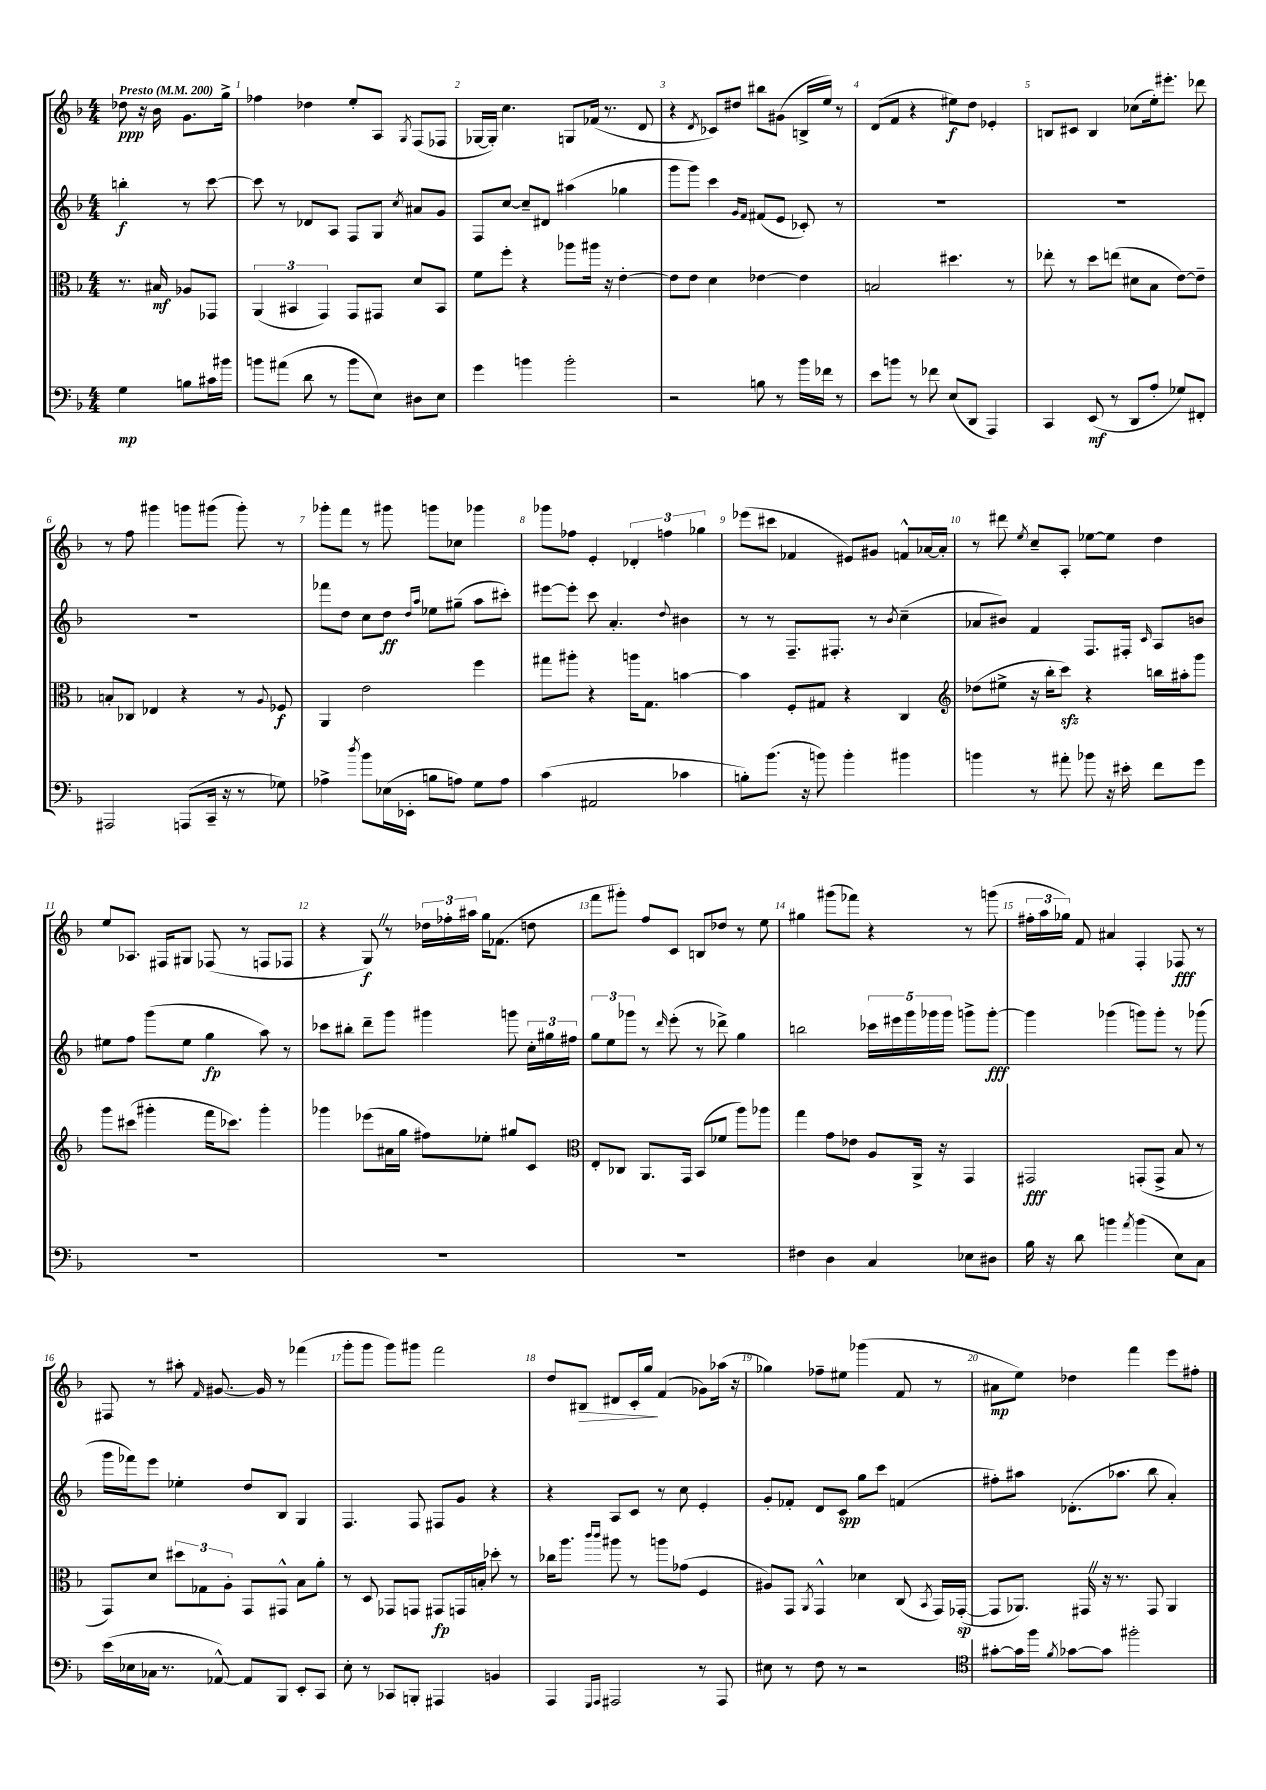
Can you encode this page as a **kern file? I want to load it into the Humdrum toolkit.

**kern	**kern	**kern	**kern
*staff4	*staff3	*staff2	*staff1
*clefF4	*clefC3	*clefG2	*clefG2
*k[b-]	*k[b-]	*k[b-]	*k[b-]
*M4/4	*M4/4	*M4/4	*M4/4
*MM200	*MM200	*MM200	*MM200
4G	8.r	4bb'	8dd-
.	.	.	16r
.	16B#	.	16b-
8B	8A-	8r	8.g
16c#	8GG-	[8ccc	.
16b#	.	.	16gg^
=	=	=	=
8b	(6AA	8ccc]	4ff-
(8a#	.	8r	.
.	6BB#	.	.
8d	.	8d-	4dd-
.	6GG)	.	.
8r	.	8A	.
8b	8GG	8F	8ee'
8E)	8GG#	8G	8A
.	.	8qcc	8qG
8D#	8d	8a#	(8F
8E	8BB#	8g	8F-
=	=	=	=
4g	8f	8F	[16G-
.	.	.	16G-'])
.	8ff'	[8cc	4.cc
4b	4r	8cc~]	.
.	.	8d#	.
2b'	8aa-	(4aa#	8G
.	16aa#	.	(16f-
.	16r	.	8.r
.	[4e'	4gg-	.
.	.	.	8d
=	=	=	=
2r	8e]	8ggg	4r
.	8e	8ggg)	.
.	.	.	8qd
.	4d	4ccc	8c-)
.	.	.	8dd#
.	.	16qqg	.
.	.	16qqf	.
8B	[4e-	(8f#	8bb#
8r	.	8e	(8g#
16b-	4e-]	8c-')	16B^
16f-	.	.	16ee)
8r	.	8r	8r
=	=	=	=
8e	2B	1r	(8d
8b	.	.	8f
8r	.	.	4r
8f-	.	.	.
(8E	4.dd#	.	8ee#)
8DD	.	.	8dd
4AAA)	.	.	4e-'
.	8r	.	.
=	=	=	=
4CC	8ee-'	1r	8B
.	8r	.	8c#
(8EE	8dd	.	4B
8r	(8ee	.	.
8DD	8d#	.	(8cc-
8A'	8B-	.	16ee')
.	.	.	8.eee#'
8G-)	[8e)	.	.
8FF#'	8e~]	.	8ddd-
=	=	=	=
2AAA#	8B'	1r	8r
.	8C-	.	8ff
.	4E-	.	4ggg#
(8AAA	4r	.	8ggg
16CC~	.	.	(8ggg#
16r	.	.	.
8r	8r	.	8ggg#')
.	8qqA	.	.
8G-)	8F-	.	8r
=	=	=	=
4A-^	4AA	8fff-	8ggg-'
.	.	8dd	8fff
8qdd	.	.	.
8b-	2e	8cc	8r
(16E-	.	8dd	8ggg#
16EE-'	.	.	.
.	.	16qqdd	.
.	.	16qqaa	.
8B	.	8ee-	8ggg
8A)	.	(8gg#~	8cc-
8G	4ff	8aa	4ggg-
8A	.	8ccc#')	.
=	=	=	=
(4c	8gg#	[8eee#	8ggg-
.	8aa#'	8eee#']	8ff-
2AA#	4r	8ccc	4e'
.	.	4.a'	.
.	16aa	.	6d-'
.	8.G	.	.
.	.	.	6ff
.	.	8qqdd	.
4c-	[4b	4b#	.
.	.	.	6gg-
=	=	=	=
8B')	4b]	8r	(8eee-
(8.b-	.	8r	8ccc#
.	8F'	8.F~	4f-
16r	.	.	.
8b)	8G#	.	.
.	.	8.F#'	.
4b'	4r	.	8e#)
.	.	8r	8g#
.	.	8qb-	.
4b#	4C	(4cc~	8f^^
.	.	.	[16a-
.	.	.	16a-']
=	=	=	=
*	*clefG2	*	*
4b	(8dd-	8a-	8r
.	8ee#^	8b#)	8ddd#
.	.	.	8qee
8r	16r	4f	8cc~
.	16bb-'	.	.
8a#'	8ccc)	.	8A'
8b-	4r	8.F	[8ee-
16r	.	.	8ee-]
16e#'	.	16F#'	.
.	.	16qqc	.
8f	16bb	8A	4dd
.	16aa#'	.	.
8g	8ggg	8b	.
=	=	=	=
1r	8ggg	8ee#	8ee
.	(8ccc#	8ff	8.A-
.	4ggg#'	(8ggg	.
.	.	.	16F#
.	.	8ee#	8G#
.	16fff	4gg	(8F-
.	8.ccc-)	.	.
.	.	.	8r
.	4ggg#'	8aa)	8F
.	.	8r	8F-
=	=	=	=
1r	4ggg-	8ccc-	4r
.	.	8bb#'	.
.	(8eee-	8ddd~	8G)
.	16a#	8ggg	8r
.	16gg	.	.
.	8ff#)	4ggg#	24dd-
.	.	.	24ff-'
.	.	.	24aa#
.	8ee-'	.	16gg
.	.	.	(8.f-
.	8gg#	8ggg	.
.	8c	24cc'	8dd
.	.	24gg#	.
.	.	24ff#	.
=	=	=	=
*	*clefC3	*	*
1r	8E'	12gg	8fff
.	.	12ee	.
.	8C-	.	8ggg#')
.	.	12ggg-	.
.	8.AA	8r	8ff
.	.	16qqddd	.
.	.	(8eee'	8c
.	16GG	.	.
.	(8BB-	8r	8B
.	8f-	8ddd-^)	8dd-
.	8aa)	4gg	8r
.	8aa-	.	8ee
=	=	=	=
4F#	4gg	2bb	4gg#
4D	8g	.	(8ggg#
.	8e-	.	8fff-)
4C	8A	20ccc-	4r
.	.	20eee#	.
.	.	20ggg	.
.	16AA^	.	.
.	.	20ggg-	.
.	16r	.	.
.	.	20ggg-	.
8E-	4GG	8ggg^	8r
8D#	.	[8ggg'	(8ggg
=	=	=	=
16B-	2GG#	4ggg]	24ff#'
.	.	.	24aa
16r	.	.	.
.	.	.	24gg-)
8d	.	.	8f
4b	.	(4ggg-	4a#
8qa	.	.	.
(4b	(8GG'	8ggg)	4F'
.	8GG^	8ggg'	.
8E)	8B-	8r	8F-
8C	8r	(8ggg-	8r
=	=	=	=
(16e	8GG)	16ggg	8F#
16E-	.	16fff-)	.
16C-	8d	8eee	8r
8.r	.	.	.
.	12dd#	4ee-'	8aa#'
.	12G-	.	.
.	.	.	16qqf
[8AA-^^)	.	.	[8.g#
.	12A'	.	.
8AA-]	8GG	8dd	.
.	.	.	16g#]
8BBB-	8GG#^^	8B-	8r
8EE'	8B-	4G	(4fff-
8CC	8a'	.	.
=	=	=	=
8E'	8r	4.F	8ggg'
8r	8D	.	8ggg
8CC-	8GG-	.	8ggg)
8BBB'	8GG	8F	8ggg#
4AAA#	8GG#	8F#	2fff
.	16GG	8g	.
.	16B'	.	.
4BB	8dd-'	4r	.
.	8r	.	.
=	=	=	=
4AAA	16cc-	4r	8dd
.	8.aa	.	.
.	.	.	8B#
16qqGGG	16qqccc	.	.
16qqAAA	16qqccc	.	.
2AAA#	8aa#	8A	8d#
.	8r	8c	16c'
.	.	.	16gg
.	8aa	8r	(4f
.	(8g-	8cc	.
8r	4F	4e'	8g-)
8AAA#	.	.	(16aa-
.	.	.	16r
=	=	=	=
8E#	8A#)	8g'	4gg-)
8r	8GG	8f-'	.
.	8qAA	.	.
8F	4GG^^	8d	8ff-~
8r	.	8c	8ee#
2r	4d-	8gg	(4ggg-
.	.	8ccc	.
.	(8C	(4f	8f
.	8qBB-	.	.
.	16GG)	.	8r
.	([16GG-'	.	.
=	=	=	=
*clefC4	*	*	*
[8g#'	8GG-]	8ff#')	8a#
16g#]	8.AA-)	8aa#	8ee)
16ff	.	.	.
8qf	.	.	.
[8g-	.	(8.d-'	4dd-
.	16GG#	.	.
8g-]	16r	.	.
.	8.r	8.aa-	.
2ff#'	.	.	4fff
.	8GG#	8bb-	.
.	4AA-	4a')	8eee
.	.	.	8ff#'
==	==	==	==
*-	*-	*-	*-
